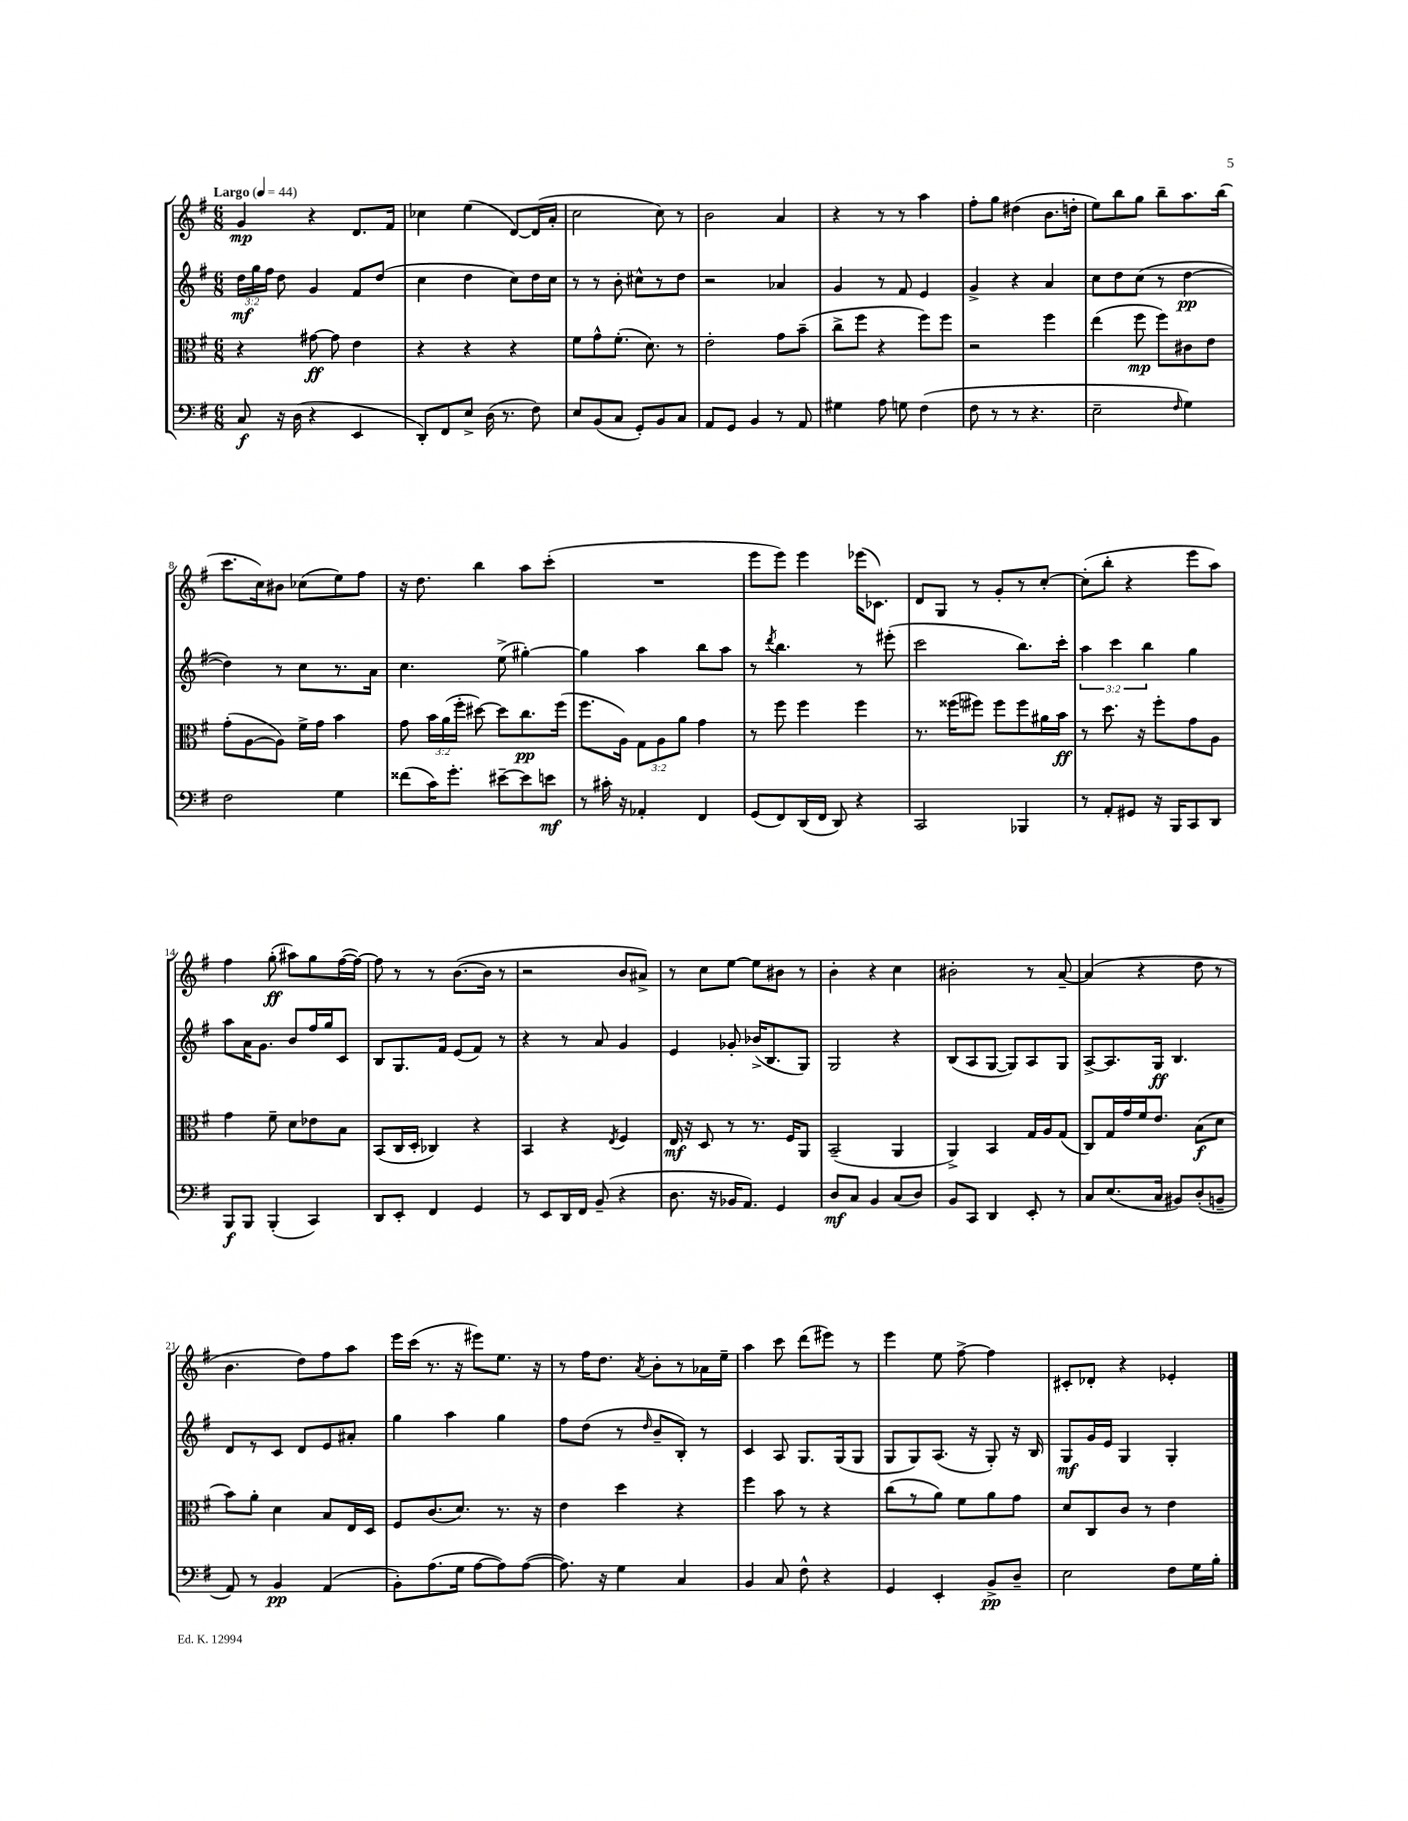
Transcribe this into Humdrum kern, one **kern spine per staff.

**kern	**kern	**kern	**kern
*staff4	*staff3	*staff2	*staff1
*clefF4	*clefC3	*clefG2	*clefG2
*k[f#]	*k[f#]	*k[f#]	*k[f#]
*M6/8	*M6/8	*M6/8	*M6/8
*MM44	*MM44	*MM44	*MM44
8C	4r	24dd	4g
.	.	24gg	.
.	.	24ff#	.
16r	.	8dd	.
(16D	.	.	.
4r	[8g#	4g	4r
.	8g#]	.	.
4EE	4e	8f#	8.d
.	.	(8dd	.
.	.	.	16f#
=	=	=	=
8DD')	4r	4cc	4cc-
8FF#	.	.	.
8E^	4r	4dd	(4ee
(16D	.	.	.
8.r	.	.	.
.	4r	8cc)	[8d)
8F#)	.	16dd	(16d]
.	.	16cc	16a'
=	=	=	=
8E	8f#	8r	2cc
(8BB	8g^^	8r	.
8C	(8.f#'	8b'	.
8GG')	.	8cc#^^	.
.	8.d)	.	.
8BB	.	8r	8cc)
8C	8r	8dd	8r
=	=	=	=
8AA	2e'	2r	2b
8GG	.	.	.
4BB	.	.	.
8r	8g	4a-	4a
8AA	(8b~	.	.
=	=	=	=
4G#	8cc^	4g	4r
.	8ff#	.	.
8A	4r	8r	8r
8G	.	8f#	8r
(4F#	8ff#)	4e	4aa
.	8ff#	.	.
=	=	=	=
8F#	2r	4g^	8ff#'
8r	.	.	8gg
8r	.	4r	(4dd#
4.r	.	.	.
.	4ff#	4a	8.b
.	.	.	16dd'
=	=	=	=
2E~	(4ee	8cc	8ee)
.	.	8dd	8bb
.	8ff#	(8cc	8gg
.	8ff#)	8r	8bb~
16qqF#	.	.	.
4G)	8c#	[4dd	8.aa
.	8e	.	.
.	.	.	(16bb
=	=	=	=
2F#	(8g'	4dd])	8.ccc
.	[8A	.	.
.	.	.	16cc)
.	8A])	8r	8b#
.	16f#^	8cc	(8cc-
.	16g	.	.
4G	4b	8.r	8ee)
.	.	.	8ff#
.	.	16a	.
=	=	=	=
(8f##	8g	4.cc	16r
.	.	.	8.dd
16c)	24b	.	.
.	(24a	.	.
8.g'	.	.	.
.	24ff#'	.	.
.	[8dd#)	.	4bb
[8e#~	8dd#]	(8ee^	.
8e#]	8.cc	[4gg#')	8aa
8e	.	.	(8ccc'
.	(16ff#	.	.
=	=	=	=
8r	8.ff#	4gg#]	2.r
16c#'	.	.	.
16r	16A)	.	.
4AA-'	12G	4aa	.
.	12A	.	.
.	12a	.	.
4FF#	4g	8bb	.
.	.	8aa	.
=	=	=	=
(8GG	8r	8r	8eee
.	.	8qddd	.
8FF#)	8ff#	4.bb	8eee)
(16DD	4ff#	.	4eee
16FF#	.	.	.
8DD)	.	.	.
4r	4ff#	8r	(16eee-
.	.	.	8.c-)
.	.	(8eee#'	.
=	=	=	=
2CC	8.r	2ccc	8d
.	.	.	8G
.	(16ff##	.	.
.	8ff#)	.	8r
.	8ff#	.	8g'
4BBB-	8ff#	8.bb)	8r
.	16a#	.	[8cc'
.	16b	16ccc'	.
=	=	=	=
8r	8r	6aa	(8cc']
8AA'	8.dd	.	8bb'
.	.	6ccc	.
8GG#	.	.	4r
.	16r	.	.
.	.	6bb	.
16r	8ff#'	.	.
16BBB	.	.	.
8CC	8g	4gg	8eee
8DD	8A	.	8aa)
=	=	=	=
8BBB	4g	8aa	4ff#
8BBB	.	16a	.
.	.	8.g	.
(4BBB'	8f#~	.	(8gg'
.	8d	8b	8aa#)
4CC)	8e-	16ff#	8gg
.	.	16gg	.
.	8B	8c	([16ff#
.	.	.	16ff#_)
=	=	=	=
8DD	(8BB	8B	8ff#]
8EE'	16C	8.G	8r
.	16D'	.	.
4FF#	4C-)	.	8r
.	.	16f#	.
.	.	(8e	([8.b
4GG	4r	8f#)	.
.	.	.	16b]
.	.	8r	8r
=	=	=	=
8r	4BB	4r	2r
8EE	.	.	.
16DD	4r	8r	.
16FF#	.	.	.
(8BB~	.	8a	.
.	8qE	.	.
4r	4F#	4g	8b
.	.	.	8a#^)
=	=	=	=
8.D	16E	4e	8r
.	16r	.	.
.	8D	.	8cc
16r	.	.	.
16BB-	8r	8g-'	[8ee
8.AA)	.	.	.
.	8.r	(16b-^	8ee]
.	.	8.B	.
4GG	.	.	8b#
.	16F#	.	.
.	8AA	8G)	8r
=	=	=	=
8D	(2BB~	2G	4b'
8C	.	.	.
4BB	.	.	4r
(8C	4AA	4r	4cc
8D)	.	.	.
=	=	=	=
8BB	4AA^)	(8B	2b#'
8CC	.	8A	.
4DD	4BB	[8G	.
.	.	8G])	.
8EE'	16G	8A	8r
.	16A	.	.
8r	(8G	8G	[8a~
=	=	=	=
8C	8C)	[8A^	(4a]
(8.E	16G	8.A]	.
.	16g	.	.
.	16f#	.	4r
16C	8.e	16G	.
8BB#)	.	4.B	.
(8D'	(8B	.	8dd
8BB~	8d	.	8r
=	=	=	=
8AA)	8b)	8d	4.b
8r	8a'	8r	.
4BB	4d	8c	.
.	.	8d	8dd)
(4AA	8B	8e	8ff#
.	16E	8a#'	8aa
.	16D	.	.
=	=	=	=
8BB')	8F#	4gg	16eee
.	.	.	(16ccc
(8.A	(8.c	.	8.r
.	.	4aa	.
16G	8.d)	.	16r
[8A	.	.	8eee#)
8A])	8.r	4gg	8.ee
([8A	.	.	.
.	16r	.	16r
=	=	=	=
8.A])	4e	8ff#	8r
.	.	(8dd	16ff#
16r	.	.	8.dd
4G	4dd	8r	.
.	.	16qqdd	8qa
.	.	8b~	8b'
4C	4r	8B')	8r
.	.	8r	16a-
.	.	.	16ee~
=	=	=	=
4BB	4ff#	4c	4aa
8C	8b	8A	8ccc
8F#^^	8r	8.G	(8ddd
4r	4r	.	8eee#)
.	.	(16G	.
.	.	8G	8r
=	=	=	=
4GG	(8cc	8G	4eee
.	8r	8G)	.
4EE'	8a)	(8.A	8ee
.	8f#	.	[8ff#^
.	.	16r	.
8BB^	8a	8G')	4ff#]
8D~	8g	16r	.
.	.	16B	.
=	=	=	=
2E	8d	8G	8c#'
.	8C	16g	8d-'
.	.	16e	.
.	8c	4G	4r
.	8r	.	.
8F#	4e	4G'	4e-'
16G	.	.	.
16B'	.	.	.
==	==	==	==
*-	*-	*-	*-
